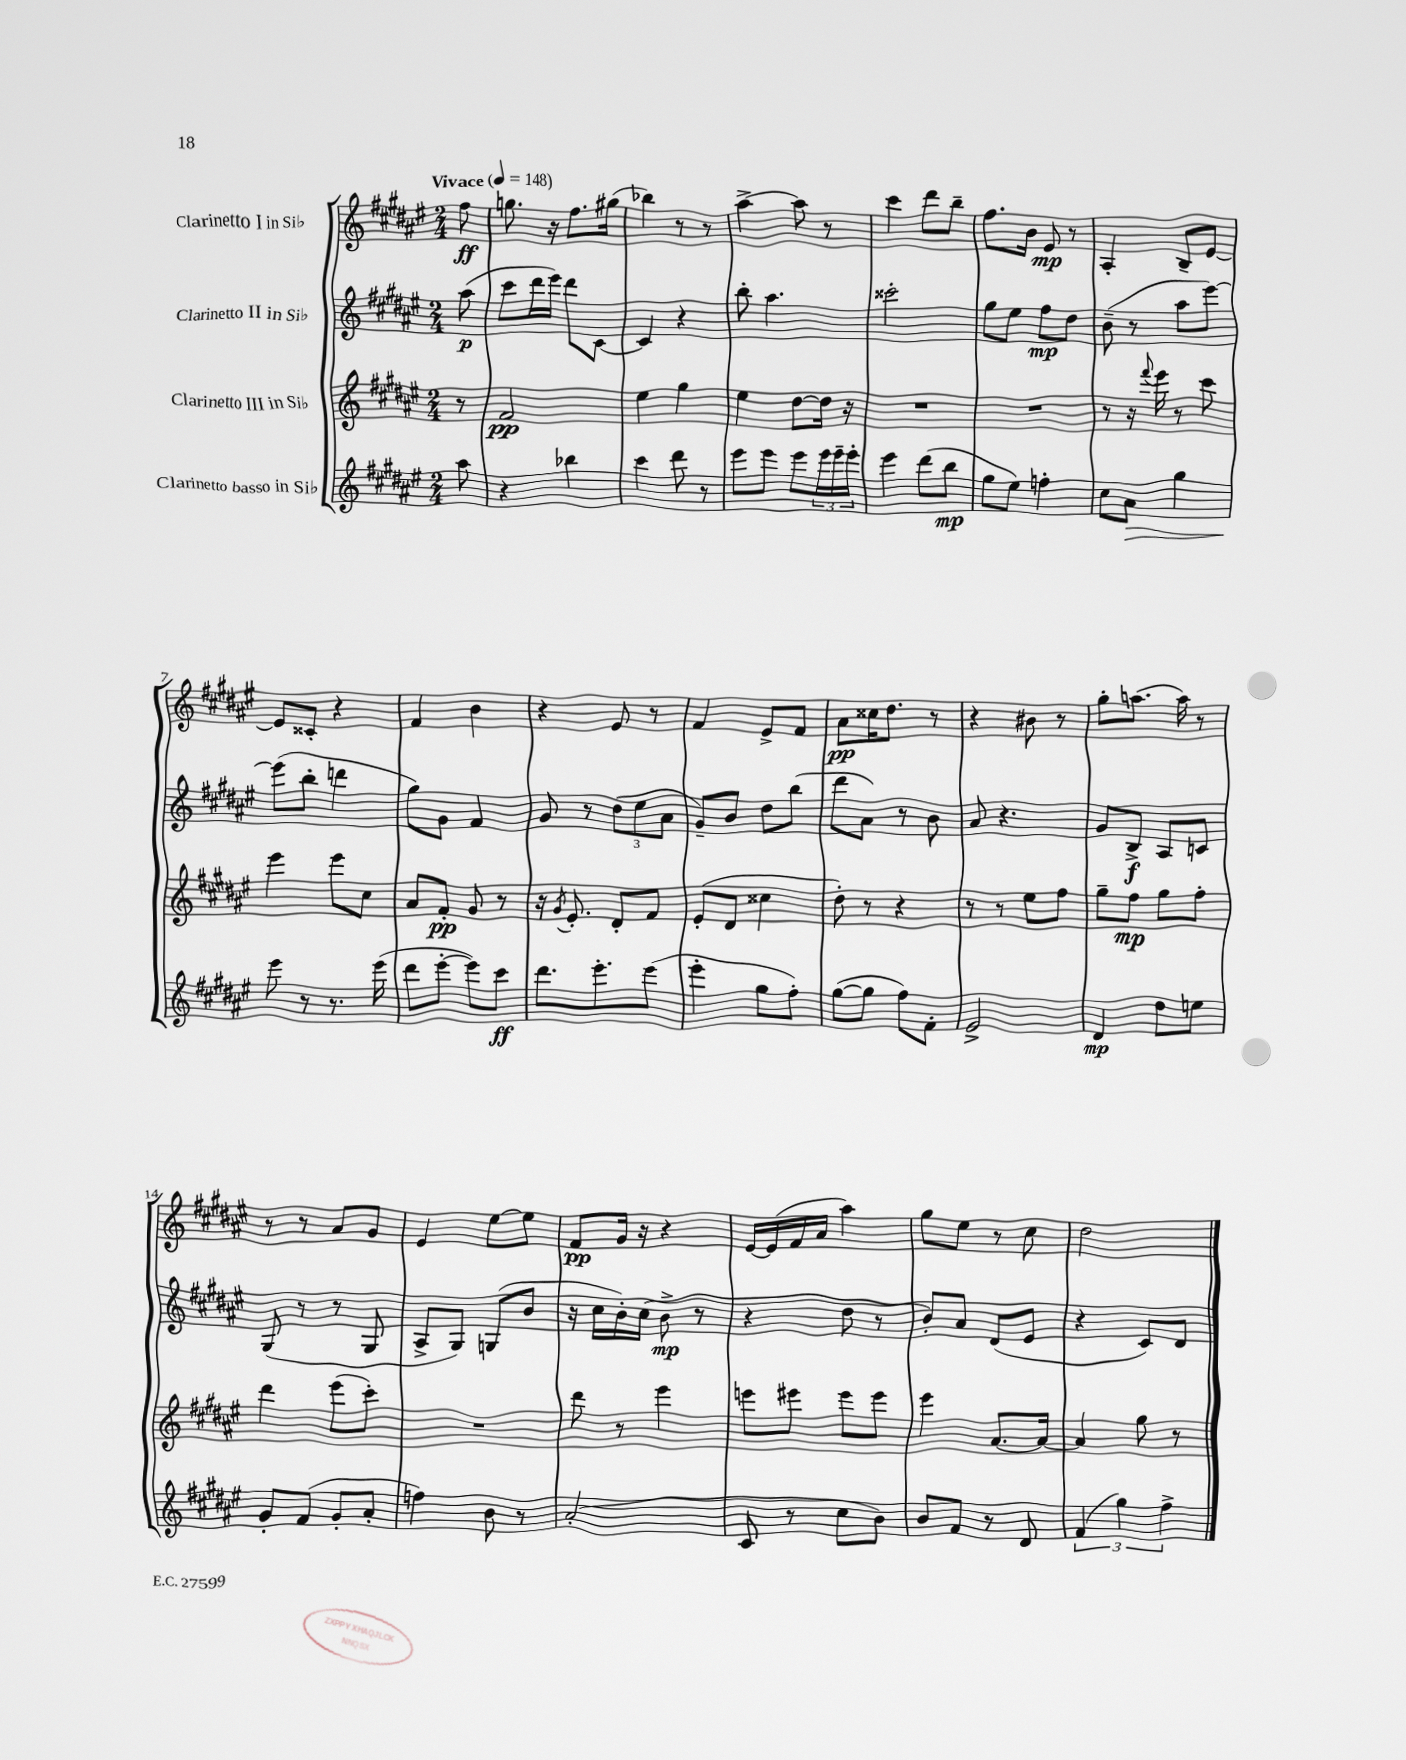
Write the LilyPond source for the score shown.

<<
\new StaffGroup <<
\new Staff = "s0" \with { instrumentName = "Clarinetto I in Sib" } {
    \clef treble \key fis \major \numericTimeSignature \time 2/4 \partial 8 \tempo "Vivace" 4 = 148
    fis''8\ff |
    g''8. r16 fis''8. gis''16( |
    bes''4) r8 r8 |
    ais''4~-> ais''8 r8 |
    cis'''4 dis'''8 b''8-- |
    fis''8. b'16 eis'8\mp r8 |
    ais4-. b8-- eis'8~ |
    eis'8 cisis'8-. r4 |
    fis'4 b'4 |
    r4 eis'8 r8 |
    fis'4 eis'8-> fis'8 |
    ais'8\pp cisis''16 dis''8. r8 |
    r4 bis'8 r8 |
    gis''8-. a''8.~ a''16 r8 |
    r8 r8 ais'8 gis'8 |
    eis'4 eis''8~ eis''8 |
    fis'8\pp gis'16 r16 r4 |
    eis'16~ eis'16( fis'16 ais'16 ais''4) |
    gis''8 eis''8 r8 cis''8 |
    dis''2 \bar "|." |
}
\new Staff = "s1" \with { instrumentName = "Clarinetto II in Sib" } {
    \clef treble \key fis \major \numericTimeSignature \time 2/4 \partial 8
    ais''8\p( |
    cis'''8 dis'''16 eis'''16) dis'''8 cis'8~ |
    cis'4 r4 |
    b''8-. ais''4. |
    cisis'''2-. |
    gis''8 eis''8 fis''8\mp dis''8 |
    b'8--( r8 ais''8 eis'''8~) |
    eis'''8( b''8-. d'''4 |
    gis''8) gis'8 fis'4 |
    gis'8 r8 \tuplet 3/2 { dis''8( eis''8 ais'8 } |
    gis'8--) b'8 dis''8 b''8( |
    dis'''8 ais'8) r8 b'8 |
    ais'8 r4. |
    gis'8 b8->\f ais8 c'8 |
    gis8( r8 r8 gis8 |
    ais8-> gis8) g8( b'8 |
    r16 cis''16 b'16-.) cis''16( b'8->\mp r8 |
    r4 dis''8 r8 |
    b'8-.) ais'8 dis'8( eis'8 |
    r4 cis'8) dis'8 \bar "|." |
}
\new Staff = "s2" \with { instrumentName = "Clarinetto III in Sib" } {
    \clef treble \key fis \major \numericTimeSignature \time 2/4 \partial 8
    r8 |
    fis'2\pp |
    eis''4 gis''4 |
    eis''4 dis''8~ dis''16 r16 |
    R2 |
    R2 |
    r8 r16 \appoggiatura { fis'''8 } eis'''16 r8 cis'''8 |
    eis'''4 eis'''8 cis''8 |
    ais'8 fis'8-.\pp gis'8 r8 |
    r16 \acciaccatura { gis'8 } eis'8.-. dis'8-. fis'8 |
    eis'8-.( dis'8 cisis''4 |
    dis''8-.) r8 r4 |
    r8 r8 eis''8 fis''8 |
    gis''8-- fis''8\mp gis''8 fis''8-. |
    dis'''4 eis'''8( cis'''8-.) |
    R2 |
    dis'''8 r8 eis'''4 |
    e'''8 eis'''8 eis'''8 eis'''8 |
    eis'''4 ais'8.~ ais'16~ |
    ais'4 gis''8 r8 \bar "|." |
}
\new Staff = "s3" \with { instrumentName = "Clarinetto basso in Sib" } {
    \clef treble \key fis \major \numericTimeSignature \time 2/4 \partial 8
    ais''8 |
    r4 bes''4 |
    cis'''4 dis'''8 r8 |
    eis'''8 eis'''8 eis'''8 \tuplet 3/2 { eis'''16 eis'''16-- eis'''16-. } |
    eis'''4 dis'''8( b''8\mp |
    gis''8 eis''8) f''4-. |
    cis''8 ais'8\> gis''4 |
    eis'''8\! r8 r8. eis'''16( |
    dis'''8 eis'''8~-. eis'''8) cis'''8\ff |
    dis'''8. eis'''8.-. eis'''8( |
    eis'''4-. gis''8 fis''8-.) |
    gis''8~( gis''8 fis''8) fis'8-. |
    eis'2-> |
    dis'4\mp dis''8 e''8 |
    gis'8-. fis'8( gis'8-. ais'8-. |
    f''4) b'8 r8 |
    ais'2-.( |
    cis'8 r8 cis''8 b'8) |
    b'8 fis'8 r8 dis'8 |
    \tuplet 3/2 { fis'4( gis''4) fis''4-> } \bar "|." |
}
>>
>>
